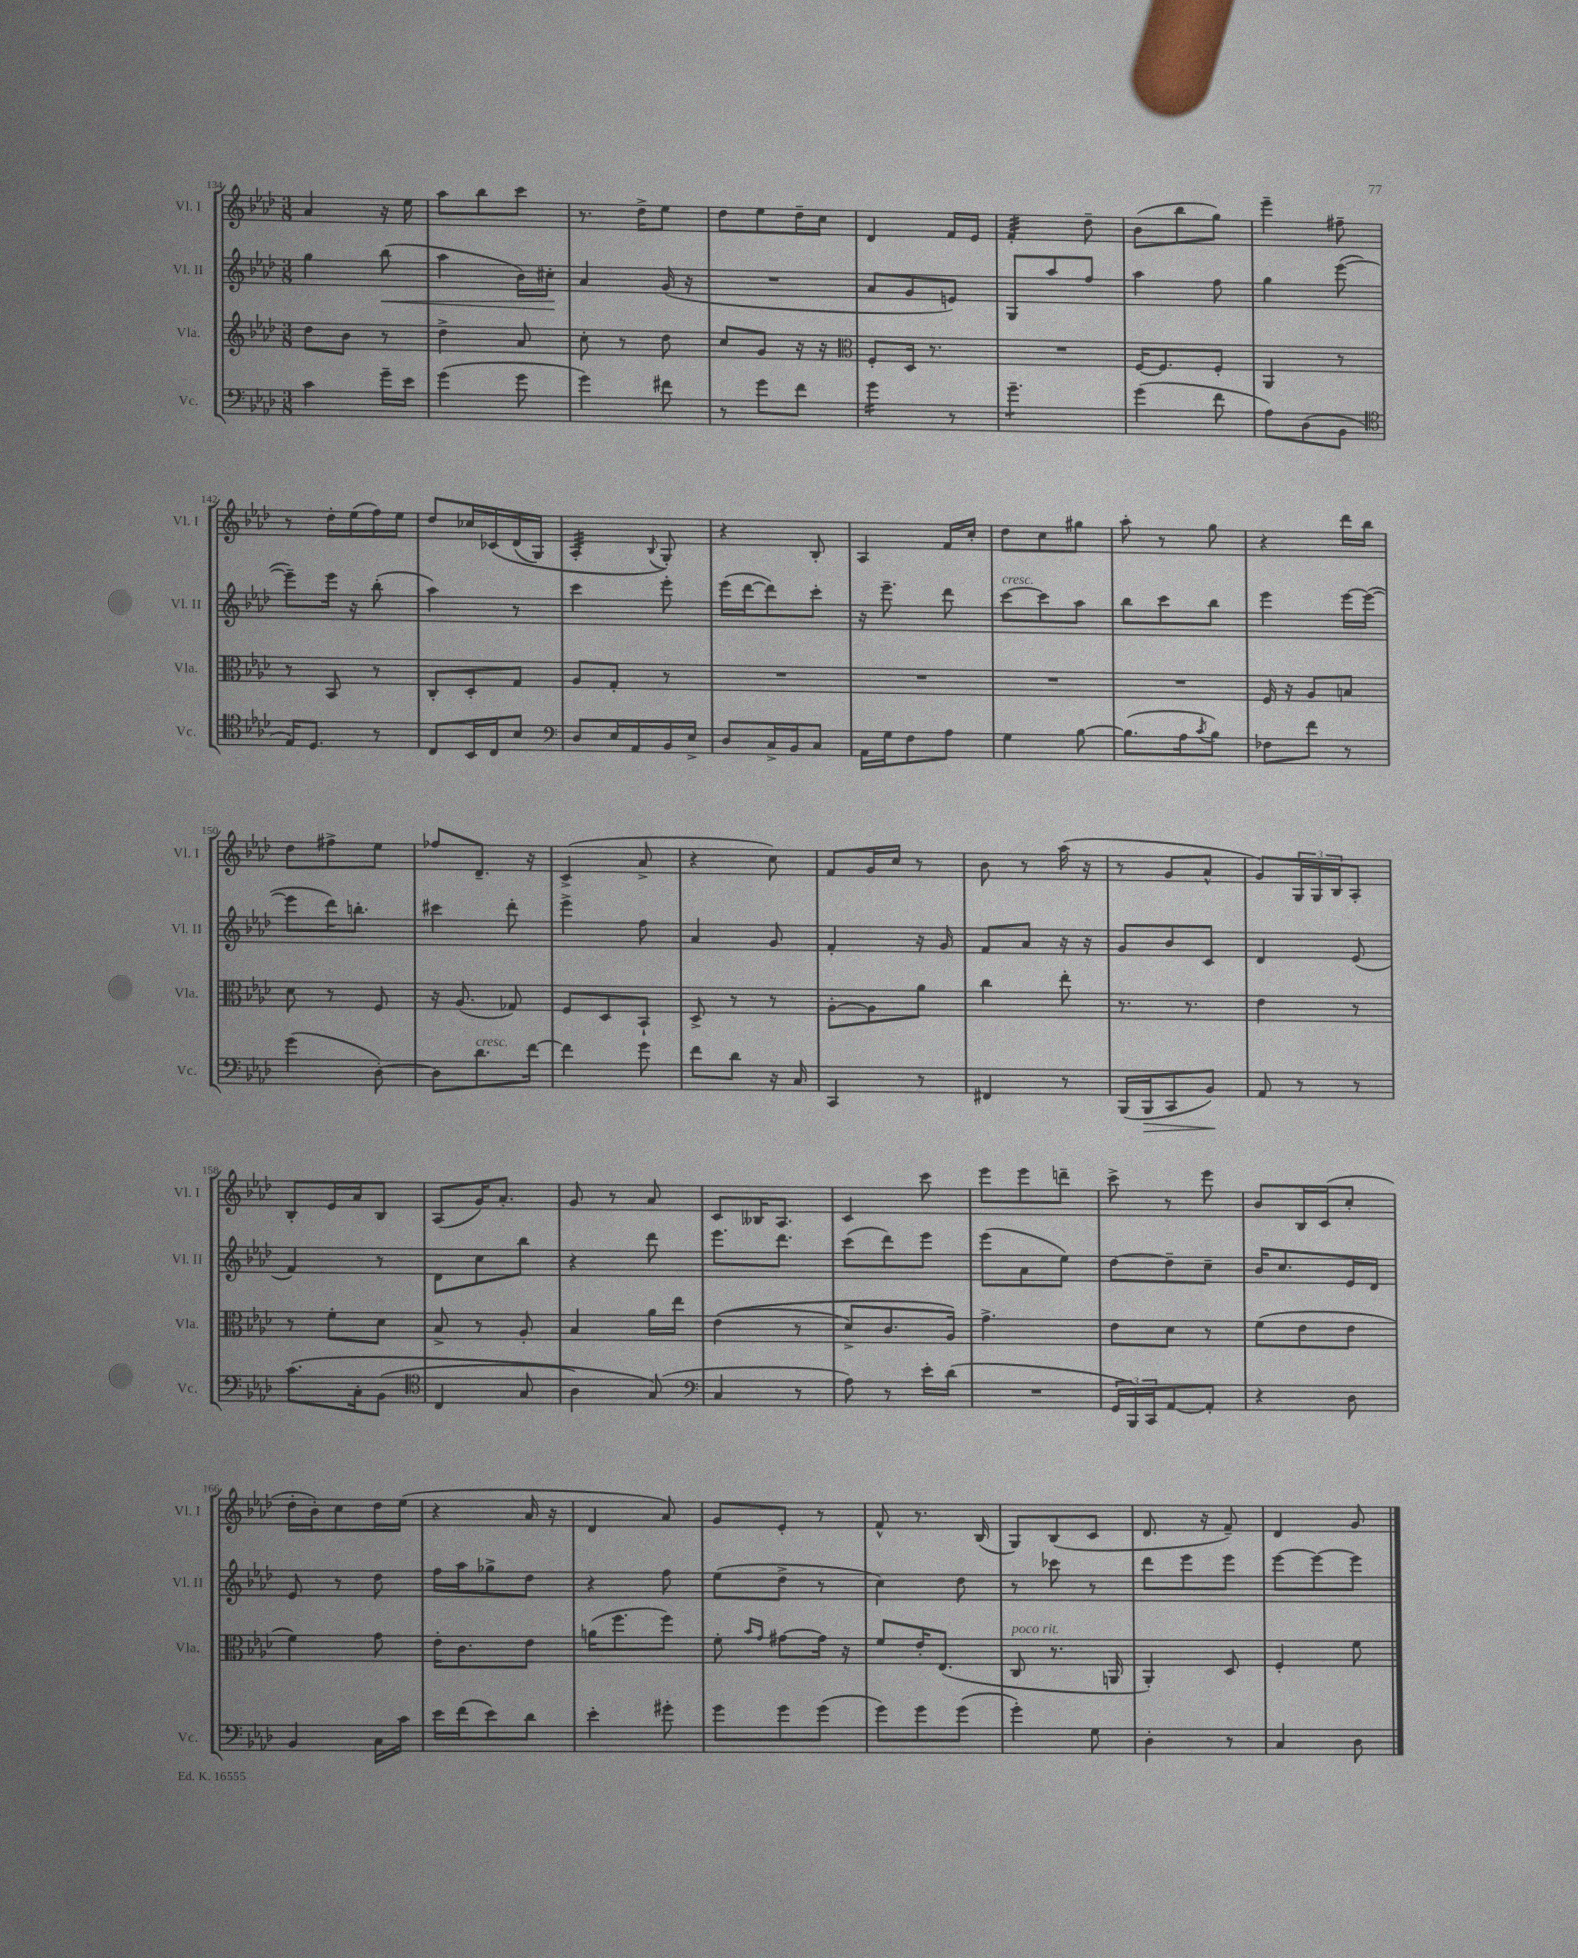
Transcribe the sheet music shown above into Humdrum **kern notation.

**kern	**kern	**kern	**kern
*staff4	*staff3	*staff2	*staff1
*clefF4	*clefG2	*clefG2	*clefG2
*k[b-e-a-d-]	*k[b-e-a-d-]	*k[b-e-a-d-]	*k[b-e-a-d-]
*M3/8	*M3/8	*M3/8	*M3/8
4c	8dd-	4gg	4a-
.	8b-	.	.
16g~	8r	(8bb-	16r
16e-	.	.	16ee-
=	=	=	=
(4g	4dd-^	4aa-	8aa-
.	.	.	8bb-
8g	8a-	16b-)	8ccc
.	.	16cc#'	.
=	=	=	=
4g)	8cc'	4a-	8.r
.	8r	.	.
.	.	.	16dd-^
8f#	8dd-	(16g	8ee-
.	.	16r	.
=	=	=	=
8r	8cc	4.r	8dd-
8g	8g	.	8ee-
8f	16r	.	16dd-~
.	16r	.	16cc
=	=	=	=
*	*clefC3	*	*
4g	8F'	8a-	4d-
.	16D-	8g	.
.	8.r	.	.
8r	.	8e)	16f
.	.	.	16e-
=	=	=	=
4.g~	4.r	8G	4f'
.	.	8aa-	.
.	.	8ff	8dd-~
=	=	=	=
(4g	[16F	4aa-	(8b-
.	8.F]	.	.
.	.	.	8bb-
8f	8F'	8ff	8gg)
=	=	=	=
8A-)	4AA-	4gg	4eee-~
(8D-	.	.	.
8BB-	8r	([8eee-	8ff#~
=	=	=	=
*clefC4	*	*	*
16E-)	8r	8eee-~])	8r
8.D-	.	.	.
.	8BB-	16eee-	16dd-'
.	.	16r	(16ee-
8r	8r	(8bb-'	16ff)
.	.	.	16ee-
=	=	=	=
8C	8C'	4aa-)	8dd-
16BB-	8D-'	.	16cc-
16C	.	.	&(16c-
8B-	8G	8r	(16d-
.	.	.	16G)
=	=	=	=
*clefF4	*	*	*
8D-	8A-	4ccc	4A-'
16E-	8G'	.	.
16AA-	.	.	.
.	.	.	8qqB-
16BB-	8r	8eee-'	8G'&)
16E-^	.	.	.
=	=	=	=
8D-	4.r	(16eee-	4r
.	.	[16ddd-	.
16C^	.	8ddd-])	.
16BB-	.	.	.
8C	.	8ccc'	8B-'
=	=	=	=
16AA-	4.r	16r	4A-
16G	.	8.eee-~	.
8F	.	.	.
8A-	.	8ddd-	16f
.	.	.	16cc'
=	=	=	=
4G	4.r	[8ccc	8dd-
.	.	8ccc]	8cc
[8B-	.	8aa-	8gg#
=	=	=	=
(8.B-]	4.r	8bb-	8aa-'
.	.	8ccc	8r
16A-	.	.	.
8qc	.	.	.
8B-)	.	8bb-	8gg
=	=	=	=
8F-	16F	4eee-	4r
.	16r	.	.
8f	8A-	.	.
8r	8B	[16eee-	16ddd-
.	.	(16eee-_	16bb-
=	=	=	=
(4g	8d-	8eee-]	8dd-
.	8r	16ddd-)	8ff#^
.	.	8.bb'	.
[8D-')	8F	.	8ee-
=	=	=	=
8D-]	16r	4ccc#	8ff-
.	(8.A-	.	.
8.d-	.	.	8.d-~
.	8G-)	8ddd-'	.
[16f	.	.	16r
=	=	=	=
4f]	8F	4eee-^	(4c^
.	8D-	.	.
8g	8BB-`	8ff	8a-^
=	=	=	=
8f	8D-^	4a-	4r
8d-	8r	.	.
16r	8r	8g	8cc)
16C	.	.	.
=	=	=	=
4CC	[8A-'	4f'	8f
.	8A-]	.	16g
.	.	.	16cc
8r	8a-	16r	8r
.	.	16g	.
=	=	=	=
4FF#	4cc	8f	8b-
.	.	8a-	8r
8r	8ee-'	16r	(16aa-
.	.	16r	16r
=	=	=	=
(16BBB-	8.r	8g	8r
16BBB-	.	.	.
8CC	.	8b-	8g
.	8.r	.	.
8BB-)	.	8c	8a-^^
=	=	=	=
8AA-	4e-	4d-	8g)
8r	.	.	24G
.	.	.	24G
.	.	.	24B-
8r	8r	(8e-	8A-'
=	=	=	=
&(8.c	8r	4f)	8B-'
.	8f'	.	16e-
16C'	.	.	16a-
(8BB-	8d-	8r	8B-
=	=	=	=
*clefC4	*	*	*
4C	8B-^	8d-	(8A-
.	8r	8cc	16g)
.	.	.	8.a-'
8G	8A-'	8bb-	.
=	=	=	=
4A-)	4B-	4r	8g
.	.	.	8r
(8G&)	16a-	8ddd-	8a-
.	16ee-	.	.
=	=	=	=
*clefF4	*	*	*
4C	&((4e-	8.eee-	8c
.	.	.	16B--
.	.	8.ddd-	8.A-
8r	8r	.	.
=	=	=	=
8A-)	8d-^)	(8ccc	4c
8r	8.c	8ddd-)	.
16e-'	.	8eee-	8ccc
(16d-	16A-&)	.	.
=	=	=	=
4.r	4.g^	(8eee-	8eee-
.	.	8a-	8eee-
.	.	8ee-)	8ddd~
=	=	=	=
24GG	8e-	[8dd-	8ccc^
24BBB-)	.	.	.
24CC	.	.	.
[8AA-	8d-	8dd-~]	8r
8AA-']	8r	8cc~	8eee-
=	=	=	=
4r	(8f	16b-	8b-
.	.	8.cc	.
.	8e-	.	16B-
.	.	.	(16c
8D-	8e-	16e-	8cc'
.	.	16d-	.
=	=	=	=
4BB-	4f)	8e-	16dd-'
.	.	.	16b-')
.	.	8r	8cc
16C	8g	8dd-	16dd-
16c	.	.	(16ee-
=	=	=	=
16e-	16e-'	16ff	4r
(16f	8.c	16aa-	.
8e-)	.	8gg-^	.
8d-	8e-	8dd-	16a-
.	.	.	16r
=	=	=	=
4e-'	(16a	4r	4d-
.	8.ff	.	.
8g#'	8ff)	8ff	8a-)
=	=	=	=
8g	8f'	(8ee-	8g
.	16qqb-	.	.
.	16qqg	.	.
8g	[8g#	8dd-^	8e-'
(8g	16g#]	8r	8r
.	16r	.	.
=	=	=	=
8g)	8f	4cc)	8f^^
8g	16e-'	.	8.r
.	(8.E-	.	.
(8g	.	8dd-	.
.	.	.	(16B-
=	=	=	=
4g')	8C	8r	8G)
.	8.r	8ccc-	(8B-
8G	.	8r	8c
.	16AA	.	.
=	=	=	=
4D-'	4AA-')	8ddd-	8.d-
.	.	8eee-	.
.	.	.	16r
8r	8D-	8eee-	8f~)
=	=	=	=
4C	4F'	[8eee-	4d-
.	.	8eee-_	.
8D-	8f	8eee-]	8g
==	==	==	==
*-	*-	*-	*-
